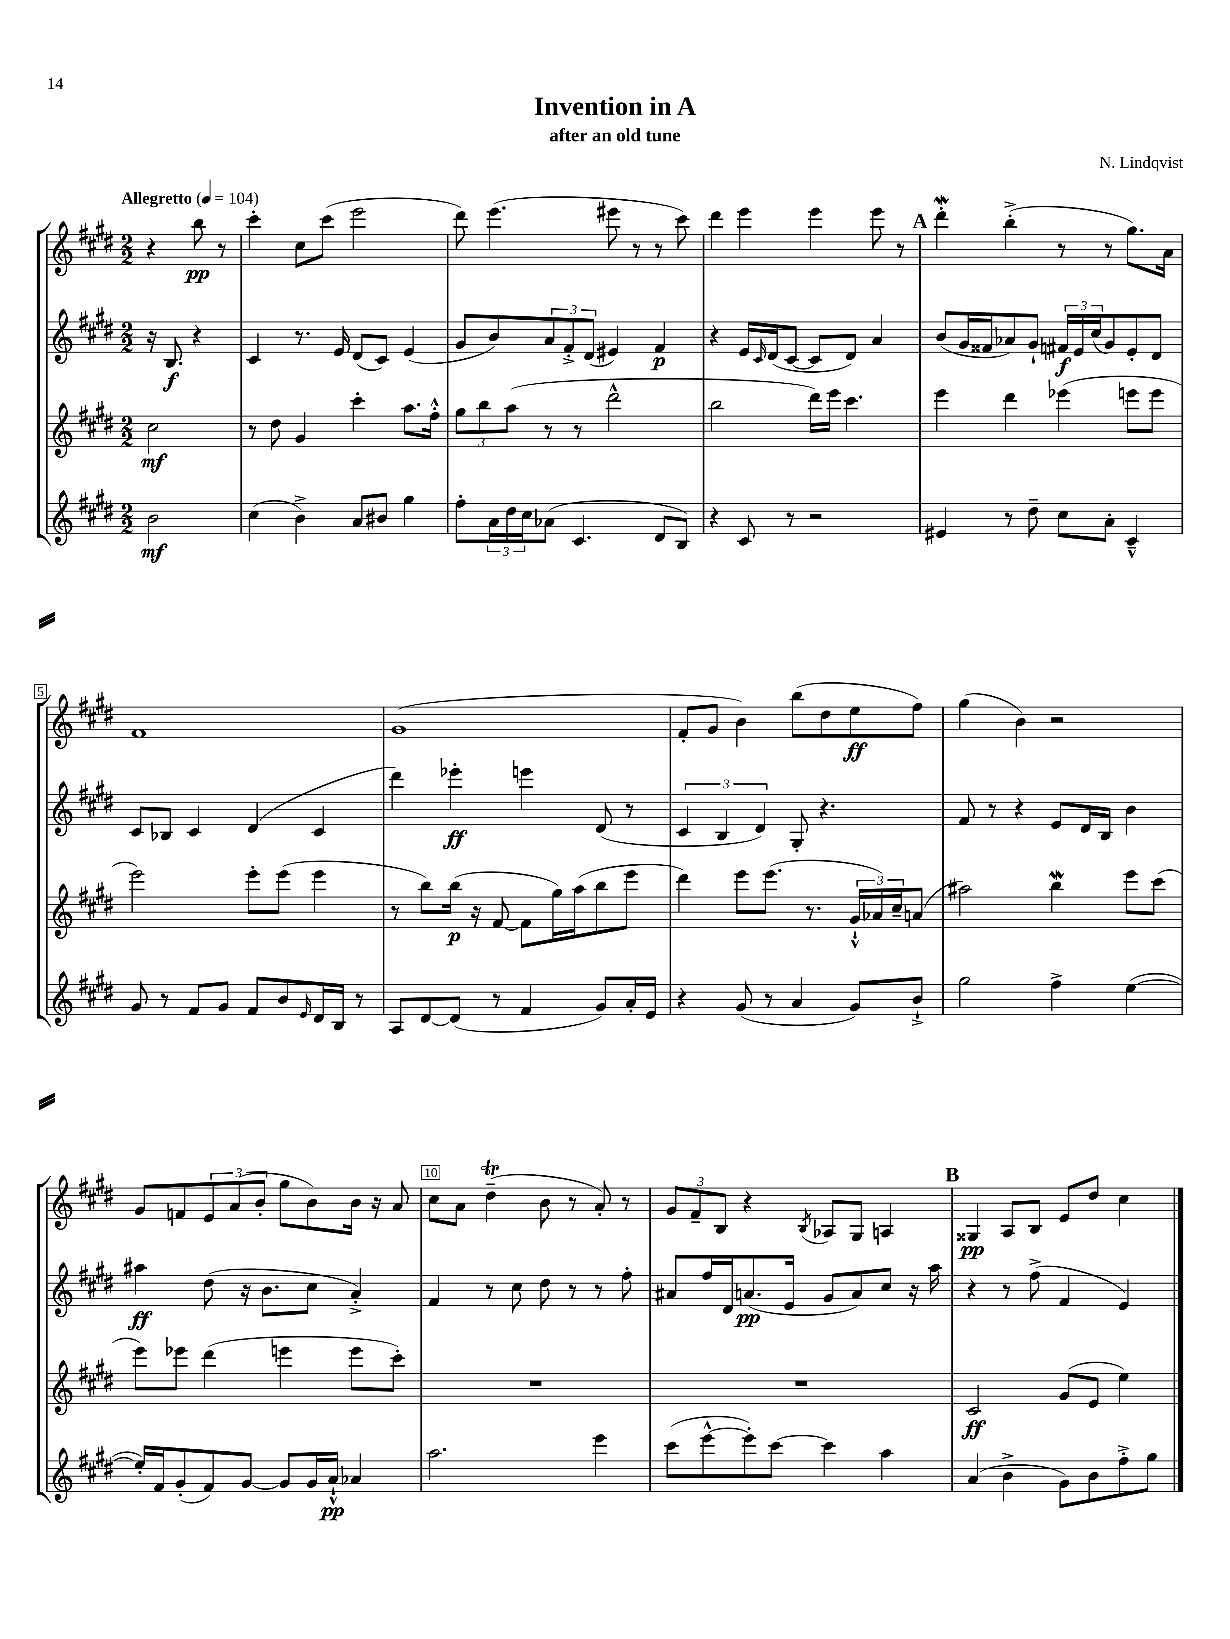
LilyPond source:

\header { title = "Invention in A" composer = "N. Lindqvist" subtitle = "after an old tune" }
<<
\new StaffGroup <<
\new Staff = "s0" {
    \clef treble \key e \major \numericTimeSignature \time 2/2 \partial 2 \tempo "Allegretto" 4 = 104
    r4 b''8\pp r8 |
    cis'''4-. cis''8 cis'''8( e'''2 |
    dis'''8) e'''4.( eis'''8 r8 r8 cis'''8) |
    dis'''4 e'''4 e'''4 e'''8 r8 |
    \mark \markup { \bold "A" } dis'''4-.\mordent b''4-.->( r8 r8 gis''8.) a'16 |
    fis'1 |
    gis'1( |
    fis'8-. gis'8 b'4) b''8( dis''8 e''8\ff fis''8) |
    gis''4( b'4) r2 |
    gis'8 f'8 \tuplet 3/2 { e'8 a'8( b'8-. } gis''8 b'8) b'16 r16 a'8 |
    cis''8 a'8 dis''4--\trill( b'8 r8 a'8-.) r8 |
    \tuplet 3/2 { gis'8 fis'8-- b8 } r4 \acciaccatura { b8 } aes8 gis8 a4 |
    \mark \markup { \bold "B" } gisis4\pp a8 b8 e'8 dis''8 cis''4 \bar "|." |
}
\new Staff = "s1" {
    \clef treble \key e \major \numericTimeSignature \time 2/2 \partial 2
    r16 b8.\f r4 |
    cis'4 r8. e'16 dis'8( cis'8) e'4( |
    gis'8 b'8) \tuplet 3/2 { a'8 fis'8-.-> dis'8( } eis'4) fis'4\p |
    r4 e'16 \grace { cis'16 } dis'16( cis'8~ cis'8 dis'8) a'4 |
    \mark \markup { \bold "A" } b'8( gis'16 fisis'16 aes'8) gis'8-! \tuplet 3/2 { fis'16\f e'16 cis''16( } gis'8) e'8-. dis'8 |
    cis'8 bes8 cis'4 dis'4( cis'4 |
    dis'''4) ees'''4-.\ff e'''4 dis'8( r8 |
    \tuplet 3/2 { cis'4 b4 dis'4) } gis8-. r4. |
    fis'8 r8 r4 e'8 dis'16 b16 b'4 |
    ais''4\ff dis''8( r16 b'8. cis''8 a'4-.->) |
    fis'4 r8 cis''8 dis''8 r8 r8 fis''8-. |
    ais'8 fis''16 dis'16 a'8.\pp( e'16 gis'8 a'8) cis''8 r16 a''16 |
    \mark \markup { \bold "B" } r4 r8 fis''8->( fis'4 e'4) \bar "|." |
}
\new Staff = "s2" {
    \clef treble \key e \major \numericTimeSignature \time 2/2 \partial 2
    cis''2\mf |
    r8 dis''8 gis'4 cis'''4-. a''8. fis''16-.-^ |
    \tuplet 3/2 { gis''8 b''8 a''8( } r8 r8 dis'''2-^ |
    b''2 dis'''16) e'''16 cis'''4. |
    \mark \markup { \bold "A" } e'''4 dis'''4 ees'''4( e'''8 e'''8 |
    e'''2) e'''8-. e'''8( e'''4 |
    r8 b''8) b''16\p( r16 fis'8~ fis'8 gis''16) a''16( b''8 e'''8 |
    dis'''4) e'''8 e'''8.( r8. \tuplet 3/2 { gis'16-!-^ aes'16) cis''16-- } a'8( |
    ais''2) b''4\mordent e'''8 cis'''8( |
    e'''8) ees'''8 dis'''4( e'''4 e'''8 cis'''8-.) |
    R1 |
    R1 |
    \mark \markup { \bold "B" } cis'2\ff gis'8( e'8 e''4) \bar "|." |
}
\new Staff = "s3" {
    \clef treble \key e \major \numericTimeSignature \time 2/2 \partial 2
    b'2\mf |
    cis''4( b'4->) a'8 bis'8 gis''4 |
    fis''8-. \tuplet 3/2 { a'16 dis''16 cis''16 } aes'8( cis'4. dis'8 b8) |
    r4 cis'8 r8 r2 |
    \mark \markup { \bold "A" } eis'4 r8 dis''8-- cis''8 a'8-. cis'4---^ |
    gis'8 r8 fis'8 gis'8 fis'8 b'8 \grace { e'16 } dis'16 b16 r8 |
    a8 dis'8~ dis'8( r8 fis'4 gis'8) a'16-. e'16 |
    r4 gis'8( r8 a'4 gis'8) b'8-!-> |
    gis''2 fis''4-> e''4~( |
    e''16-.) fis'16 gis'8-.( fis'8) gis'8~ gis'8 gis'16 a'16-!-^\pp aes'4 |
    a''2. e'''4 |
    cis'''8( e'''8~-^ e'''8-.) cis'''8~ cis'''4 a''4 |
    \mark \markup { \bold "B" } a'4( b'4-> gis'8) b'8 fis''8-.-> gis''8 \bar "|." |
}
>>
>>
\layout { \context { \Score \override BarNumber.break-visibility = ##(#f #t #t) barNumberVisibility = #(every-nth-bar-number-visible 5) \override BarNumber.stencil = #(make-stencil-boxer 0.1 0.3 ly:text-interface::print) } }
